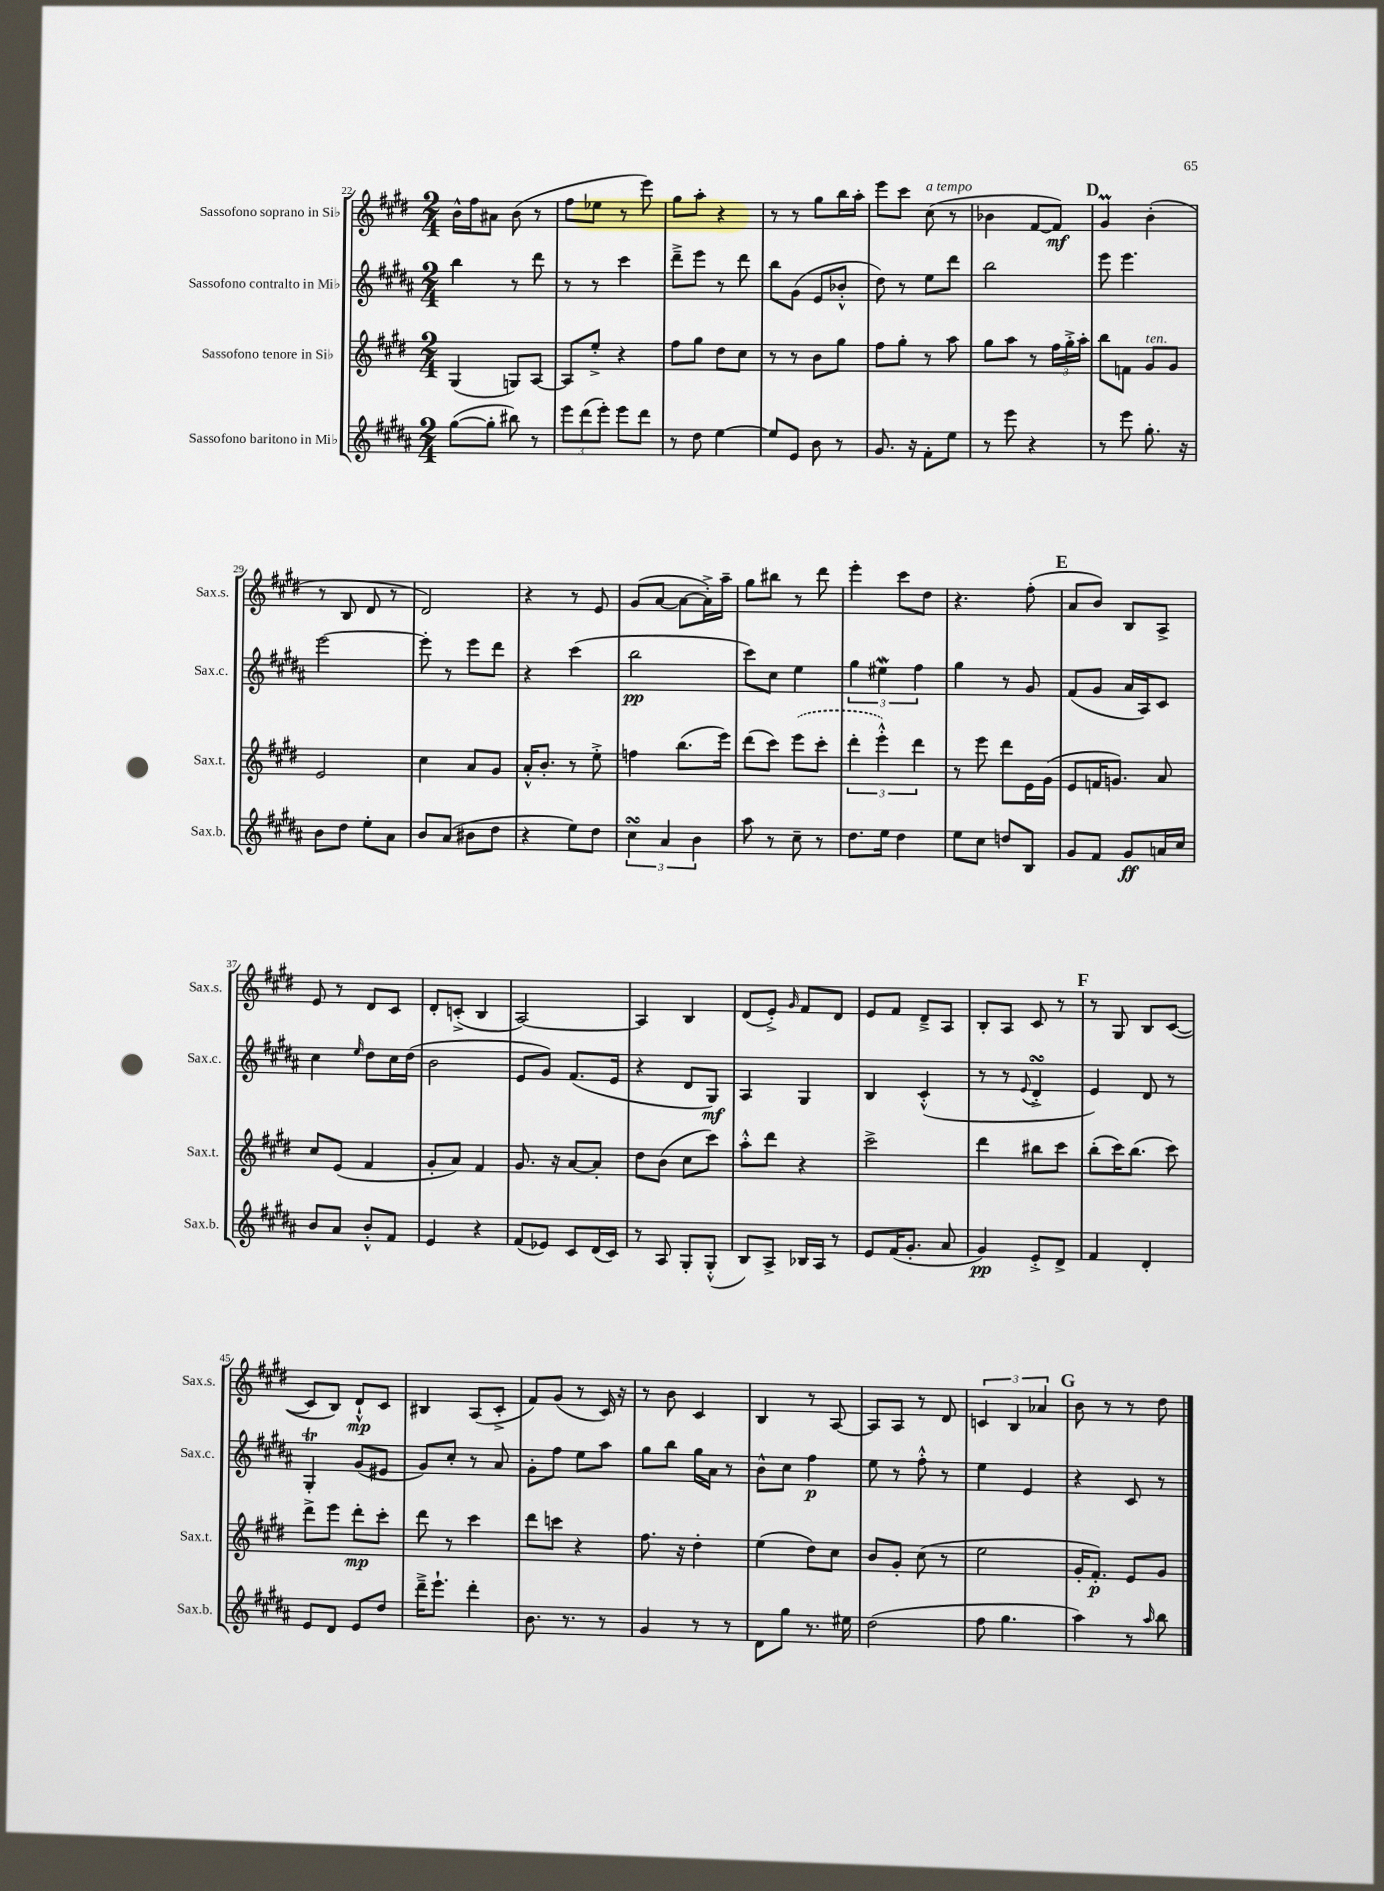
<<
\new StaffGroup <<
\new Staff = "s0" \with { instrumentName = "Sassofono soprano in Sib" shortInstrumentName = "Sax.s." } {
    \clef treble \key e \major \numericTimeSignature \time 2/4
    \autoBeamOff b'16[-^ fis''16 ais'8] b'8( r8 |
    fis''8[ ees''8] r8 e'''8) |
    gis''8[ a''8]-. r4 |
    r8 r8 gis''8[ b''16 a''16]-. |
    e'''8[ cis'''8] cis''8^\markup { \italic "a tempo" }( r8 |
    bes'4 fis'8[~ fis'8]\mf) |
    \mark \markup { \bold "D" } gis'4\prall b'4-.( |
    r8 b8 dis'8 r8 |
    dis'2) |
    r4 r8 e'8 |
    gis'8[( a'8]~ a'8[~ a'16-.->) a''16]-- |
    gis''8[ bis''8] r8 dis'''8 |
    e'''4-. cis'''8[ dis''8] |
    r4. fis''8-.( |
    \mark \markup { \bold "E" } a'8[ b'8]) b8[ a8]-> |
    e'8 r8 dis'8[ cis'8] |
    dis'8[-. c'8]-.->( b4 |
    a2~) |
    a4 b4 |
    dis'8[( e'8]-.->) \grace { gis'16 } fis'8[ dis'8] |
    e'8[ fis'8] dis'8[---> a8] |
    b8[-. a8] cis'8 r8 |
    \mark \markup { \bold "F" } r8 gis8 b8[ cis'8]~( |
    cis'8[ b8]) dis'8[-!-^\mp cis'8] |
    bis4 a8[( cis'8]-.-> |
    fis'8[) gis'8]( r8 cis'16) r16 |
    r8 b'8 cis'4 |
    b4 r8 a8~ |
    a8[ a8] r8 dis'8 |
    \tuplet 3/2 { c'4 b4 aes'4 } |
    \mark \markup { \bold "G" } b'8 r8 r8 dis''8 \bar "|." |
}
\new Staff = "s1" \with { instrumentName = "Sassofono contralto in Mib" shortInstrumentName = "Sax.c." } {
    \clef treble \key b \major \numericTimeSignature \time 2/4
    \autoBeamOff b''4 r8 dis'''8 |
    r8 r8 cis'''4 |
    dis'''8[---> e'''8] r8 dis'''8 |
    b''8[ gis'8]( e'8[ bes'8]-.-^ |
    dis''8) r8 e''8[ dis'''8] |
    b''2 |
    \mark \markup { \bold "D" } e'''8 e'''4. |
    e'''2~ |
    e'''8-. r8 e'''8[ dis'''8] |
    r4 cis'''4( |
    b''2\pp |
    cis'''8[) cis''8] e''4 |
    \tuplet 3/2 { gis''4 eis''4\mordent fis''4 } |
    gis''4 r8 gis'8 |
    \mark \markup { \bold "E" } fis'8[( gis'8] ais'16[ ais16) cis'8] |
    cis''4 \grace { e''16 } dis''8[ cis''16 dis''16]( |
    b'2 |
    e'8[ gis'8]) fis'8.[( e'16] |
    r4 dis'8[ gis8]\mf) |
    ais4 gis4 |
    b4 cis'4-.-^( |
    r8 r8 \appoggiatura { e'8 } dis'4-.->\turn |
    \mark \markup { \bold "F" } e'4) dis'8 r8 |
    gis4-.\trill gis'8[( eis'8] |
    gis'8[) cis''8]-. r8 ais'8 |
    gis'8[-. fis''8] e''8[ ais''8] |
    gis''8[ b''8] gis''16[ ais'16] r8 |
    b'8[-^ cis''8] fis''4\p |
    e''8 r8 fis''8-.-^ r8 |
    e''4 e'4 |
    \mark \markup { \bold "G" } r4 cis'8 r8 \bar "|." |
}
\new Staff = "s2" \with { instrumentName = "Sassofono tenore in Sib" shortInstrumentName = "Sax.t." } {
    \clef treble \key e \major \numericTimeSignature \time 2/4
    \autoBeamOff gis4( g8[) a8]~ |
    a8[ e''8]-.-> r4 |
    fis''8[ gis''8] dis''8[ cis''8] |
    r8 r8 b'8[ gis''8] |
    fis''8[ gis''8]-. r8 a''8 |
    gis''8[ a''8] r8 \tuplet 3/2 { fis''16[ gis''16-.-> a''16]-. } |
    \mark \markup { \bold "D" } b''8[ f'8] gis'8[^\markup { \italic "ten." } gis'8] |
    e'2 |
    cis''4 a'8[ gis'8] |
    a'16[-.-^ b'8.]-. r8 e''8-.-> |
    f''4 b''8.[( e'''16]) |
    dis'''8[( cis'''8]) \once \slurDashed e'''8[( cis'''8]-. |
    \tuplet 3/2 { dis'''4-. e'''4-.-^) dis'''4 } |
    r8 e'''8 dis'''8[ e'16 gis'16]( |
    \mark \markup { \bold "E" } e'8[ f'16 g'8.]) a'8 |
    cis''8[ e'8]( fis'4 |
    gis'8[-. a'8]) fis'4 |
    gis'8. r16 a'8[~ a'8]-. |
    dis''8[ b'8]( cis''8[ cis'''8]) |
    a''8[-.-^ dis'''8] r4 |
    cis'''2-> |
    dis'''4 bis''8[ cis'''8] |
    \mark \markup { \bold "F" } b''8[-.( cis'''16) b''8.]( cis'''8) |
    dis'''8[-> e'''8] dis'''8[-.\mp cis'''8]-. |
    dis'''8 r8 cis'''4 |
    dis'''8[ c'''8] r4 |
    fis''8. r16 dis''4-. |
    e''4( dis''8[) cis''8] |
    b'8[ gis'8]-. cis''8( r8 |
    e''2 |
    \mark \markup { \bold "G" } gis'16[-. fis'8.]-.\p) e'8[ gis'8] \bar "|." |
}
\new Staff = "s3" \with { instrumentName = "Sassofono baritono in Mib" shortInstrumentName = "Sax.b." } {
    \clef treble \key b \major \numericTimeSignature \time 2/4
    \autoBeamOff gis''8[~( gis''8]-. bis''8) r8 |
    \tuplet 3/2 { e'''8[ dis'''8( e'''8]-.) } e'''8[ dis'''8] |
    r8 dis''8 e''4~ |
    e''8[ e'8] b'8 r8 |
    gis'8. r16 fis'8[-. e''8] |
    r8 e'''8 r4 |
    \mark \markup { \bold "D" } r8 e'''8 gis''8.-. r16 |
    b'8[ dis''8] e''8[-. ais'8] |
    b'8[ ais'8]( bis'8[ dis''8] |
    r4 e''8[) dis''8] |
    \tuplet 3/2 { cis''4\turn ais'4 b'4 } |
    ais''8 r8 cis''8-- r8 |
    dis''8.[ e''16] dis''4 |
    e''8[ cis''8] d''8[ b8] |
    \mark \markup { \bold "E" } gis'8[ fis'8] gis'8[\ff a'16 cis''16] |
    b'8[ ais'8] b'8[-.-^ fis'8] |
    e'4 r4 |
    fis'8[( ees'8]) cis'8[ dis'16( cis'16]) |
    r8 ais8 gis8[-. gis8]-.-^( |
    b8[) ais8]-> bes16[ ais16] r8 |
    e'8[ fis'16( gis'8.]-. ais'8 |
    gis'4\pp) e'8[-.-> dis'8]-> |
    \mark \markup { \bold "F" } fis'4 dis'4-. |
    e'8[ dis'8] e'8[ dis''8] |
    dis'''16[---> e'''8.]-! dis'''4-. |
    b'8. r8. r8 |
    gis'4 r8 r8 |
    dis'8[ gis''8] r8. eis''16 |
    dis''2( |
    fis''8 gis''4. |
    \mark \markup { \bold "G" } ais''4) r8 \grace { ais''16 } b''8 \bar "|." |
}
>>
>>
\layout { \context { \Score currentBarNumber = #22 } }
